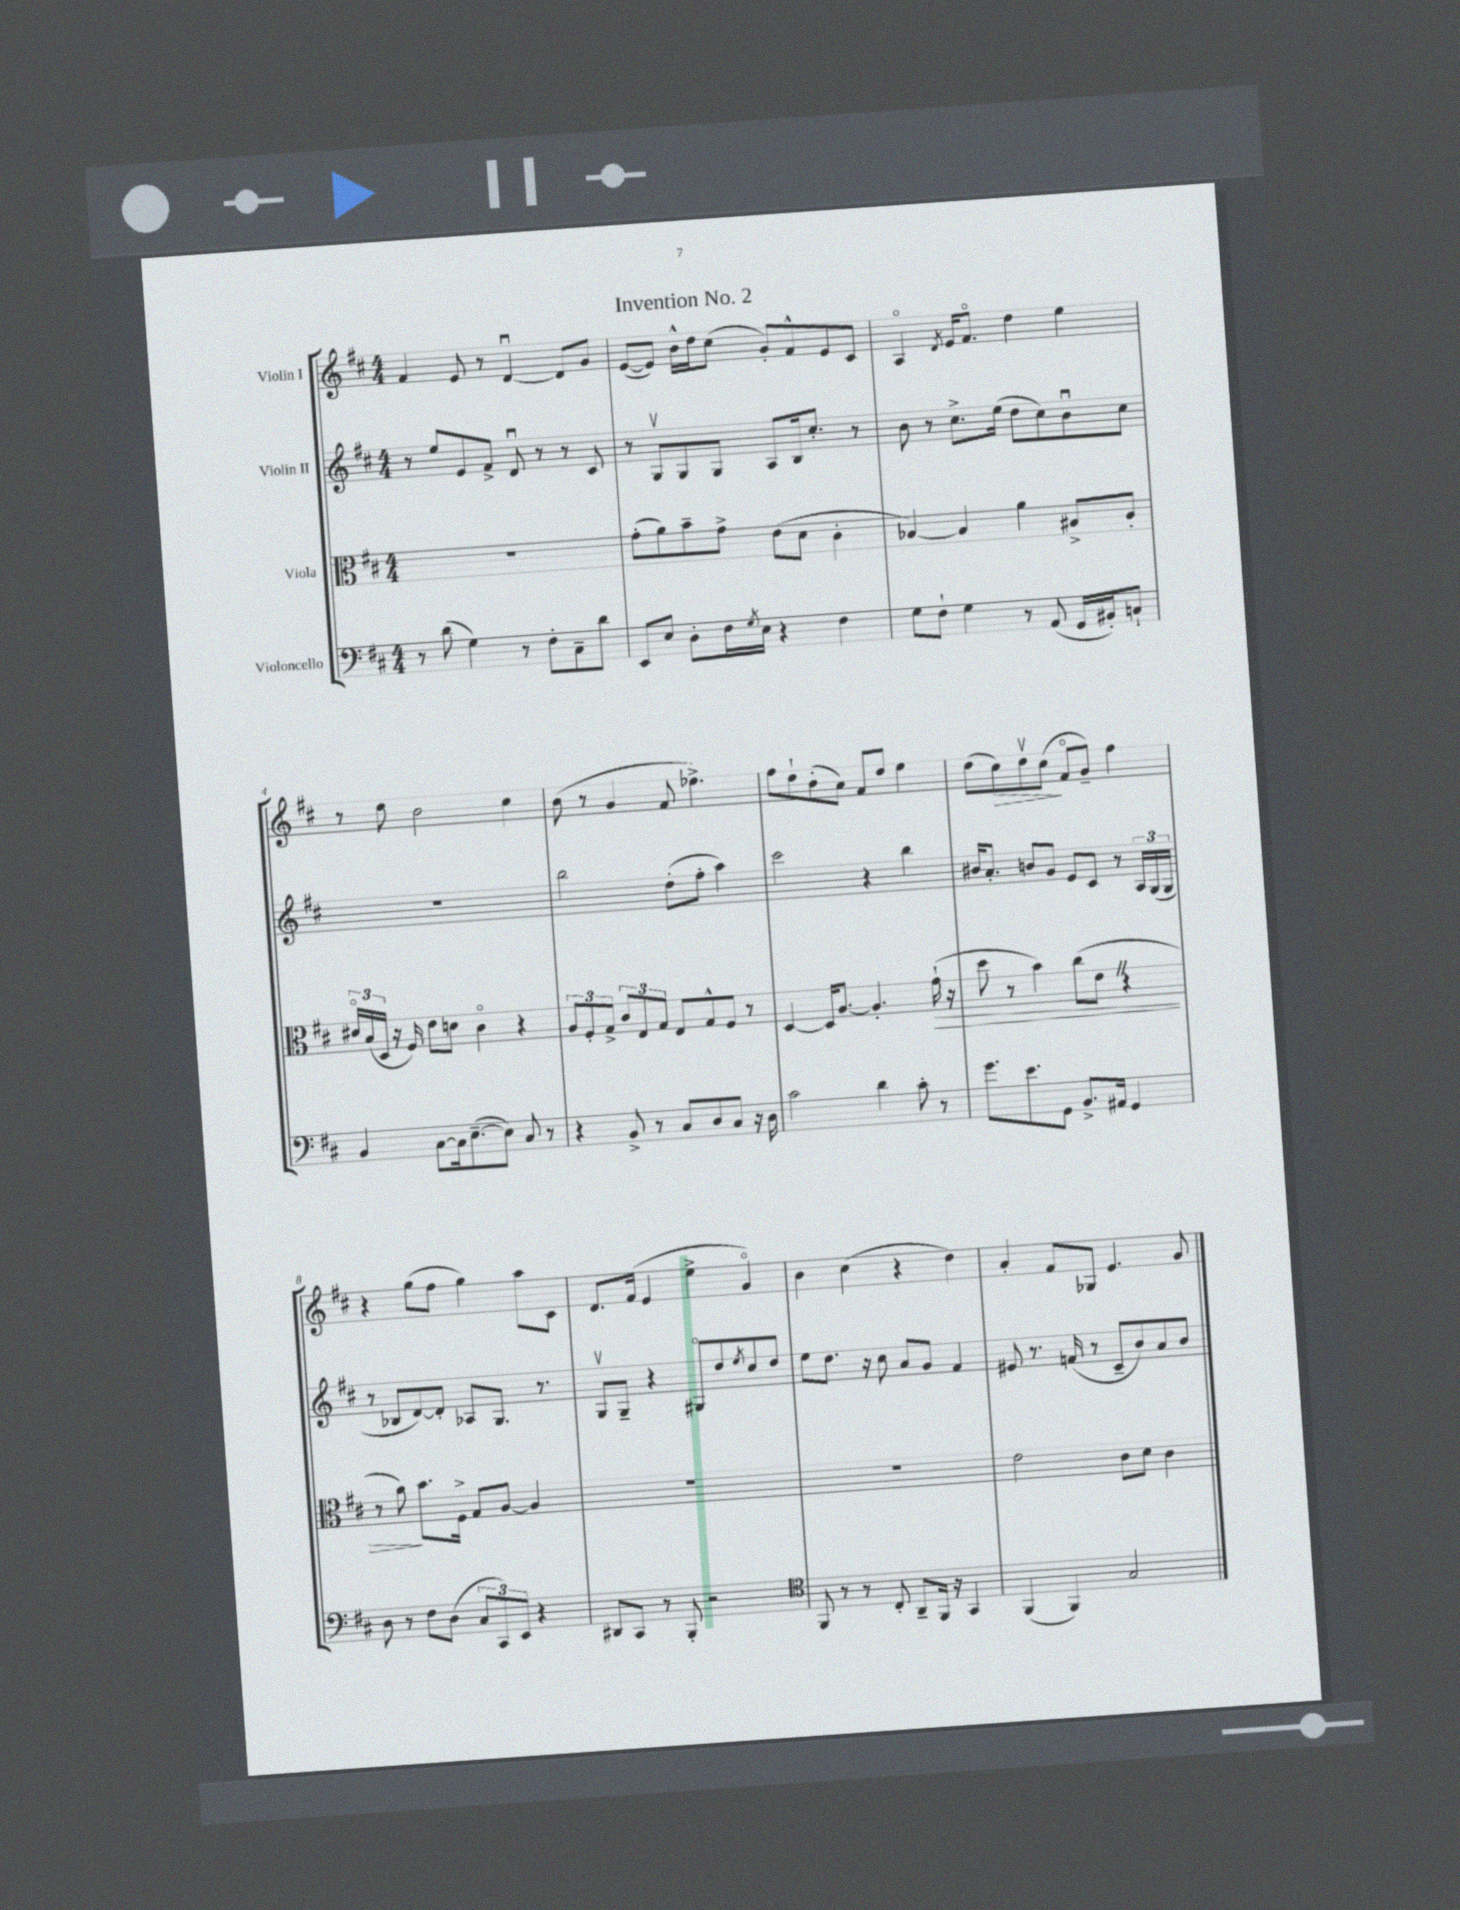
\header { title = "Invention No. 2" }
<<
\new StaffGroup <<
\new Staff = "s0" \with { instrumentName = "Violin I" } {
    \clef treble \key d \major \numericTimeSignature \time 4/4
    fis'4 e'8 r8 d'4~\downbow d'8 g'8 |
    e'8~( e'8) b'16-^ d''16 cis''8( g'8-.) fis'8-^ e'8 cis'8 |
    a4\flageolet \acciaccatura { d'8 } e'16 fis'8.\flageolet d''4 e''4 |
    r8 d''8 b'2 cis''4 |
    b'8( r8 g'4 fis'8 ees''4.->) |
    fis''8 d''8-! b'8-.( a'8) fis'8 d''8 e''4 |
    d''8( cis''8\>) d''8\upbow cis''8\!( fis'8\flageolet g'8--) fis''4 |
    r4 g''8( fis''8 g''4) a''8 cis'8 |
    d'8. fis'16( e'4 e''4-> g'4\flageolet) |
    b'4 cis''4( r4 d''4) |
    a'4-. fis'8 ges8 e'4. g'8 \bar "|." |
}
\new Staff = "s1" \with { instrumentName = "Violin II" } {
    \clef treble \key d \major \numericTimeSignature \time 4/4
    r8 e''8 e'8 fis'8-> d'8\downbow r8 r8 cis'8 |
    r8 g8\upbow g8 g8 a8 b16 cis''8.-. r8 |
    b'8 r8 cis''8.-> e''16( d''8 cis''8) b'8\downbow cis''8 |
    R1 |
    b''2 d''8-.( fis''8-. a''4) |
    cis'''2 r4 b''4 |
    bis'16 a'8.-. b'8 g'8 e'8 cis'8 r8 \tuplet 3/2 { a16 g16( g16 } |
    r8 bes8 d'8~) d'8-. aes8 g8. r8. |
    g8\upbow g8-- r4 gis8\flageolet d''8 \acciaccatura { e''8 } cis''8 d''8 |
    e''8 d''8. r16 cis''8 a'8 g'8 fis'4 |
    eis'8 r8. f'16( r8 cis'8-- b'8) a'8 b'8 \bar "|." |
}
\new Staff = "s2" \with { instrumentName = "Viola" } {
    \clef alto \key d \major \numericTimeSignature \time 4/4
    R1 |
    g'8-.( a'8) b'8-- g'8-> e'8( d'8 cis'4-. |
    bes4~) bes4 a'4 bis8-> cis'8-. |
    \tuplet 3/2 { dis'16\flageolet b16( d16 } r16 fis16) e'8 d'8 cis'4\flageolet r4 |
    \tuplet 3/2 { a8 fis8-. g8-> } \tuplet 3/2 { cis'8 e8 g8 } e8 g8-^ fis8 r8 |
    d4~ d16 a8.~ a4.-. g'16-!\>( r16 |
    d''8 r8 b'4) cis''8( e'8 \once \override BreathingSign.text = \markup { \musicglyph "scripts.caesura.straight" } \breathe r4 |
    r8 a'8\!) b'8. fis16-> g8 a8~ a4 |
    R1 |
    R1 |
    e'2 cis'8 d'8 cis'4 \bar "|." |
}
\new Staff = "s3" \with { instrumentName = "Violoncello" } {
    \clef bass \key d \major \numericTimeSignature \time 4/4
    r8 d'8( g4) r8 fis8-. cis8-- d'8 |
    e,8 e8 d8-. fis16 \acciaccatura { g8 } e16 r4 fis4 |
    g8 fis8-! g4 r8 a,8( g,16 bis,16-.) c8-! |
    b,4 cis8~ cis16 e8.~--( e8) cis8 r8 |
    r4 b,8-> r8 cis8 d8 cis8 r16 d16 |
    cis'2 d'4 cis'8-. r8 |
    g'8. e'8. g,8 b,8.-> ais,16 g,4 |
    d8 r8 fis8 d8( \tuplet 3/2 { cis8 cis,8) e,8 } r4 |
    dis,8 cis,8 r8 b,,8-. r2 |
    \clef tenor fis,8 r8 r8 cis8-. a,8-- fis,16 r16 g,4 |
    fis,4( fis,4) g2 \bar "|." |
}
>>
>>
